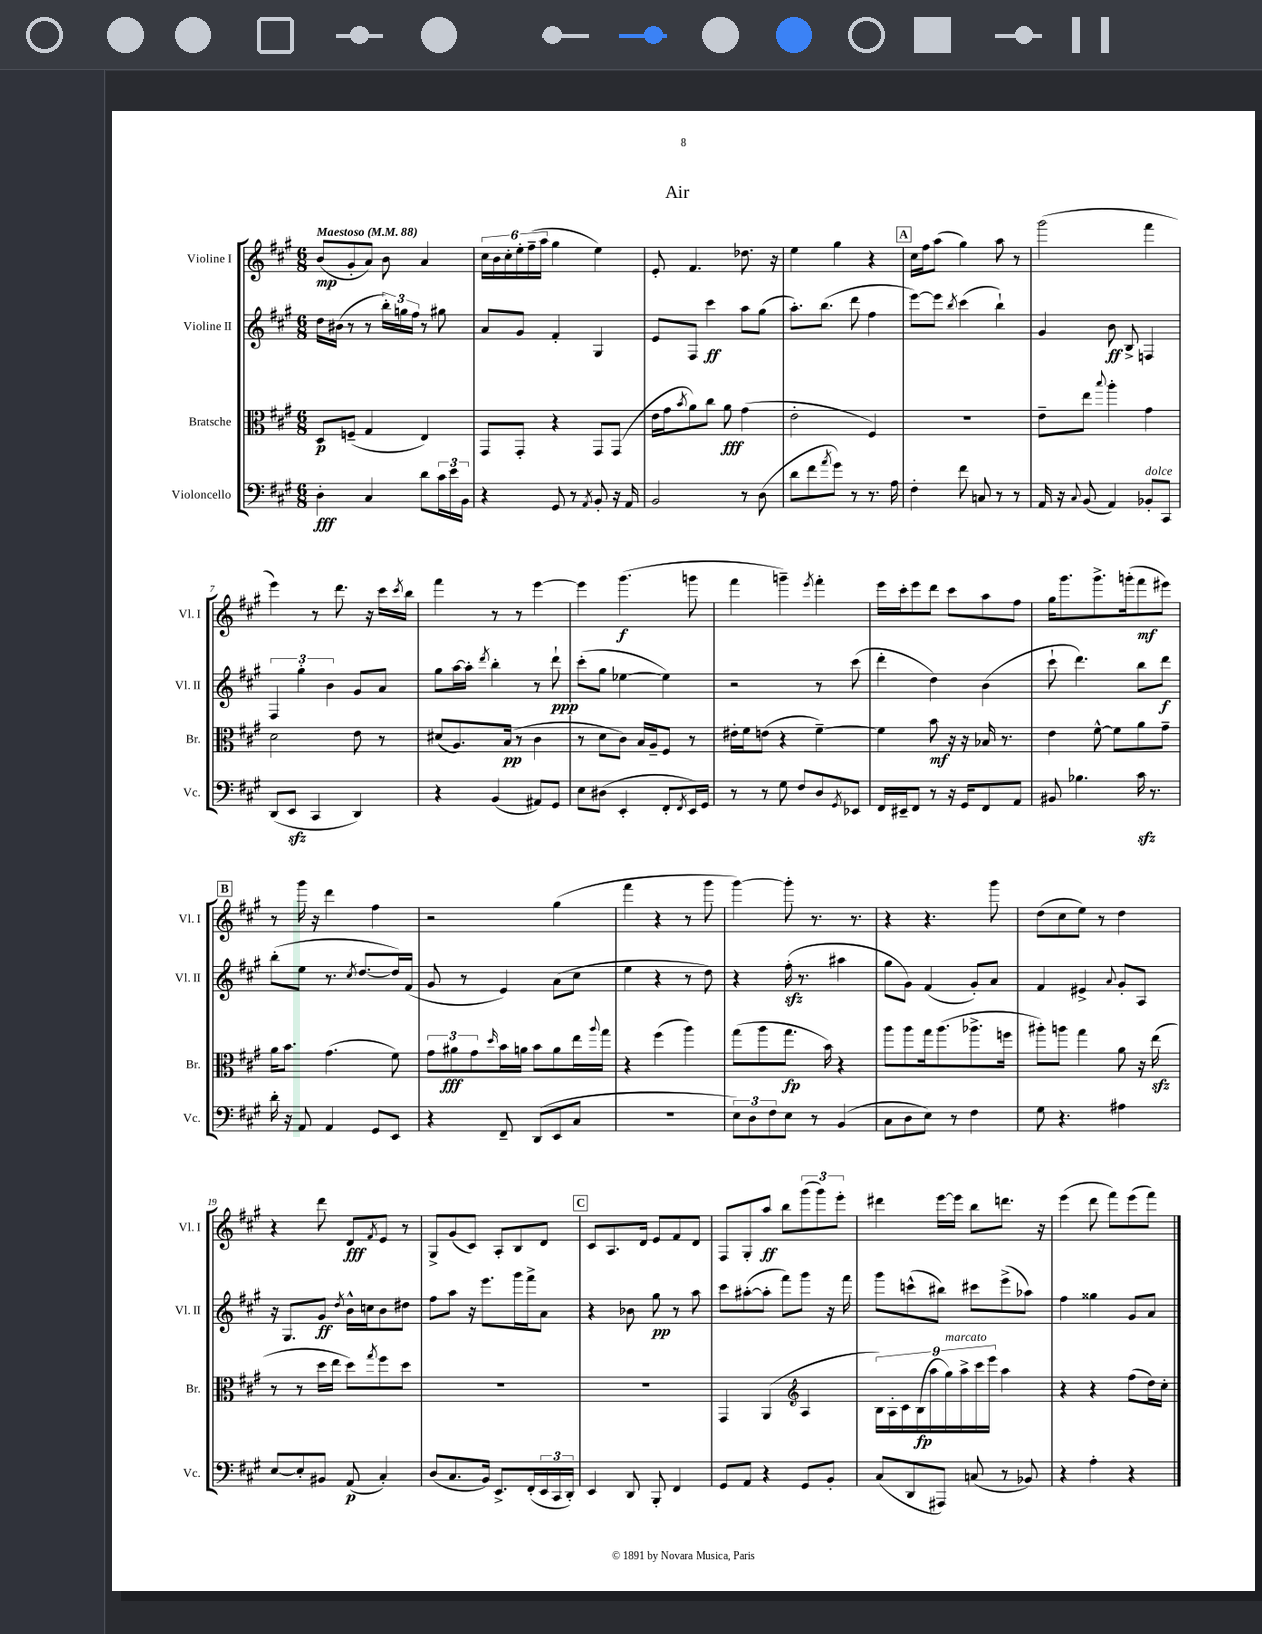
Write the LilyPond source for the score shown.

\header { title = "Air" }
<<
\new StaffGroup <<
\new Staff = "s0" \with { instrumentName = "Violine I" shortInstrumentName = "Vl. I" } {
    \clef treble \key a \major \numericTimeSignature \time 6/8 \tempo "Maestoso" 4 = 88
    b'8\mp( gis'8-. a'8) b'8 a'4 |
    \tuplet 6/4 { cis''16 b'16 cis''16-. e''16-. fis''16--( a''16 } gis''4 e''4) |
    e'8-. fis'4. des''8. r16 |
    e''4 gis''4 r4 |
    \mark \markup { \box "A" } cis''16 fis''16 a''8( gis''4) a''8 r8 |
    gis'''2( fis'''4 |
    e'''4) r8 d'''8. r16 cis'''16 \acciaccatura { cis'''8 } b''16 |
    fis'''4 r8 r8 e'''4~ |
    e'''4 gis'''4.\f( g'''8 |
    fis'''4 g'''4--) \acciaccatura { e'''8 } fis'''4-. |
    e'''16 cis'''16-. e'''8 d'''8 cis'''8 a''8 fis''8 |
    gis''16 gis'''8. gis'''8.-> g'''16-.( fis'''8\mf eis'''8) |
    \mark \markup { \box "B" } r8 gis'''16 r16 d'''4 fis''4 |
    r2 gis''4( |
    fis'''4 r4 r8 gis'''8 |
    gis'''4~) gis'''8-. r8. r8. |
    r4 r4. gis'''8 |
    d''8( cis''8 e''8) r8 d''4 |
    r4 d'''8 d'8\fff \acciaccatura { fis'8 } e'8 r8 |
    gis8-> gis'8( cis'8) a8-. b8 d'8 |
    \mark \markup { \box "C" } cis'8 a8. d'16 e'8 fis'8 d'8 |
    fis8 gis8-. a''8\ff b''8 \tuplet 3/2 { gis'''8( gis'''8) e'''8-. } |
    dis'''4 e'''16~ e'''16 b''8 d'''8. r16 |
    e'''4( d'''8 fis'''8) e'''8( fis'''8) \bar "|." |
}
\new Staff = "s1" \with { instrumentName = "Violine II" shortInstrumentName = "Vl. II" } {
    \clef treble \key a \major \numericTimeSignature \time 6/8
    d''16 bis'16( r8 r8 \tuplet 3/2 { b''16-.) g''16 fis''16 } r8 gis''8 |
    a'8 gis'8 fis'4-. gis4 |
    e'8 fis8 cis'''4\ff a''8 gis''8( |
    a''8.-.) b''8.( d'''8 fis''4 |
    \mark \markup { \box "A" } e'''8~) e'''8 \acciaccatura { b''8 } cis'''4( b''4-!) |
    gis'4 b'8\ff b8-> f4 |
    \tuplet 3/2 { fis4 gis''4-. b'4 } gis'8 a'8 |
    gis''8 a''16~ a''16-. \acciaccatura { d'''8 } b''4-. r8 d'''8-!\ppp |
    cis'''8-.( gis''8 ees''4~ ees''4) |
    r2 r8 cis'''8( |
    d'''4-. d''4) b'4( |
    cis'''8-! d'''4.) b''8 d'''8\f |
    \mark \markup { \box "B" } b''8-.( e''8 r8. \acciaccatura { cis''8 } d''8.~ d''16) fis'16( |
    gis'8 r8 e'4) a'8( cis''8 |
    e''4 r4 r8 d''8) |
    r4 fis''16-.\sfz( r8. ais''4 |
    gis''8 gis'8) fis'4( gis'8-.) a'8 |
    fis'4 eis'4-> \appoggiatura { a'8 } gis'8-. a8 |
    r16 gis8. gis'8\ff \acciaccatura { d''8 } b'16-^ c''16 b'8 dis''8 |
    fis''8 a''8 r16 e'''8. gis'''16 fis'''16-> a'8 |
    \mark \markup { \box "C" } r4 bes'8 gis''8\pp r8 a''8 |
    cis'''8 ais''8~-.( ais''8-. fis'''8) gis'''8 r16 fis'''16 |
    gis'''8 c'''8-^( bis''8) cis'''8 e'''8->( aes''8) |
    fis''4 gisis''4 gis'8 a'8 \bar "|." |
}
\new Staff = "s2" \with { instrumentName = "Bratsche" shortInstrumentName = "Br." } {
    \clef alto \key a \major \numericTimeSignature \time 6/8
    d8\p f8--( gis4 e4) |
    gis,8 gis,8-. r4 gis,8 gis,8( |
    e'16 gis'16 \acciaccatura { b'8 } a'8) cis''8 a'8\fff gis'4( |
    e'2-. fis4) |
    \mark \markup { \box "A" } R2. |
    e'8-- e''8 \appoggiatura { b''8 } a''4-. gis'4 |
    d'2 e'8 r8 |
    dis'8( a8.) b16\pp( r8 cis'4 |
    r8 d'8 cis'8) b16 a16-- fis8 r8 |
    eis'16-. fis'16 e'8( r4 fis'4~--) |
    fis'4 b'8\mf r16 r16 bes16 r8. |
    e'4 fis'8~-^ fis'8 a'8 gis'8-- |
    \mark \markup { \box "B" } a'16 b'8. gis'4.( fis'8) |
    \tuplet 3/2 { gis'8 ais'8\fff gis'8 } \grace { d''16 } b'16 a'16 b'8 a'8 e''16 \appoggiatura { a''8 } gis''16 |
    r4 fis''4( a''4) |
    gis''8( a''8 gis''8.\fp b'16) r4 |
    a''8 a''8 gis''16 a''8.( aes''8.-> f''16 |
    ais''8-.) a''8 gis''4 a'8 r16 e''16\sfz( |
    r8 r8 d''16 e''16 d''8) \acciaccatura { gis''8 } fis''8 d''8 |
    R2. |
    \mark \markup { \box "C" } R2. |
    gis,4 a,4( \clef treble a4 |
    \tuplet 9/8 { b16) a16-. cis'16 b16\fp( a''16 gis''16^\markup { \italic "marcato" }) a''16-> cis'''16 e'''16 } a''4 |
    r4 r4 fis''8( d''16) cis''16-. \bar "|." |
}
\new Staff = "s3" \with { instrumentName = "Violoncello" shortInstrumentName = "Vc." } {
    \clef bass \key a \major \numericTimeSignature \time 6/8
    d4-.\fff cis4 d'8 \tuplet 3/2 { cis'16 e'16 b,16 } |
    r4 gis,8 r8 \acciaccatura { a,8 } b,8-. r16 a,16 |
    b,2 r8 d8( |
    d'8 fis'8 \acciaccatura { a'8 } gis'8) r8 r8. a16 |
    \mark \markup { \box "A" } fis4-. fis'8 c8 r8 r8 |
    a,16 r16 \appoggiatura { cis8 } b,8( a,4) bes,8-.^\markup { \italic "dolce" } cis,8 |
    d,8( e,8\sfz cis,4 d,4) |
    r4 b,4( ais,8) gis,8 |
    e8 dis8( e,4-. fis,8-. \acciaccatura { fis,8 } e,16) gis,16 |
    r8 r8 gis8 fis8 d8 \acciaccatura { gis,8 } ees,8 |
    fis,16 eis,16-- fis,8 r8 r16 gis,16 fis,8 a,8 |
    bis,8 bes4. cis'16\sfz r8. |
    \mark \markup { \box "B" } d'16-. r16 a,8 a,4 gis,8 e,8 |
    r4 fis,8-- d,8( e,8 cis8 |
    R2. |
    \tuplet 3/2 { e8) d8 fis8 } e8 r8 b,4( |
    cis8 d8 e8) r8 fis4 |
    gis8 r4. ais4 |
    e8~ e8-. bis,8 a,8\p( cis4-.) |
    d8( cis8. b,16) e,8.-> fis,16-.( \tuplet 3/2 { e,16 cis,16 d,16-.) } |
    \mark \markup { \box "C" } e,4 d,8 b,,8-. fis,4 |
    gis,8 a,8 r4 gis,8 b,8-. |
    cis8( d,8 ais,,8) c8( r8 bes,8) |
    r4 a4-. r4 \bar "|." |
}
>>
>>
